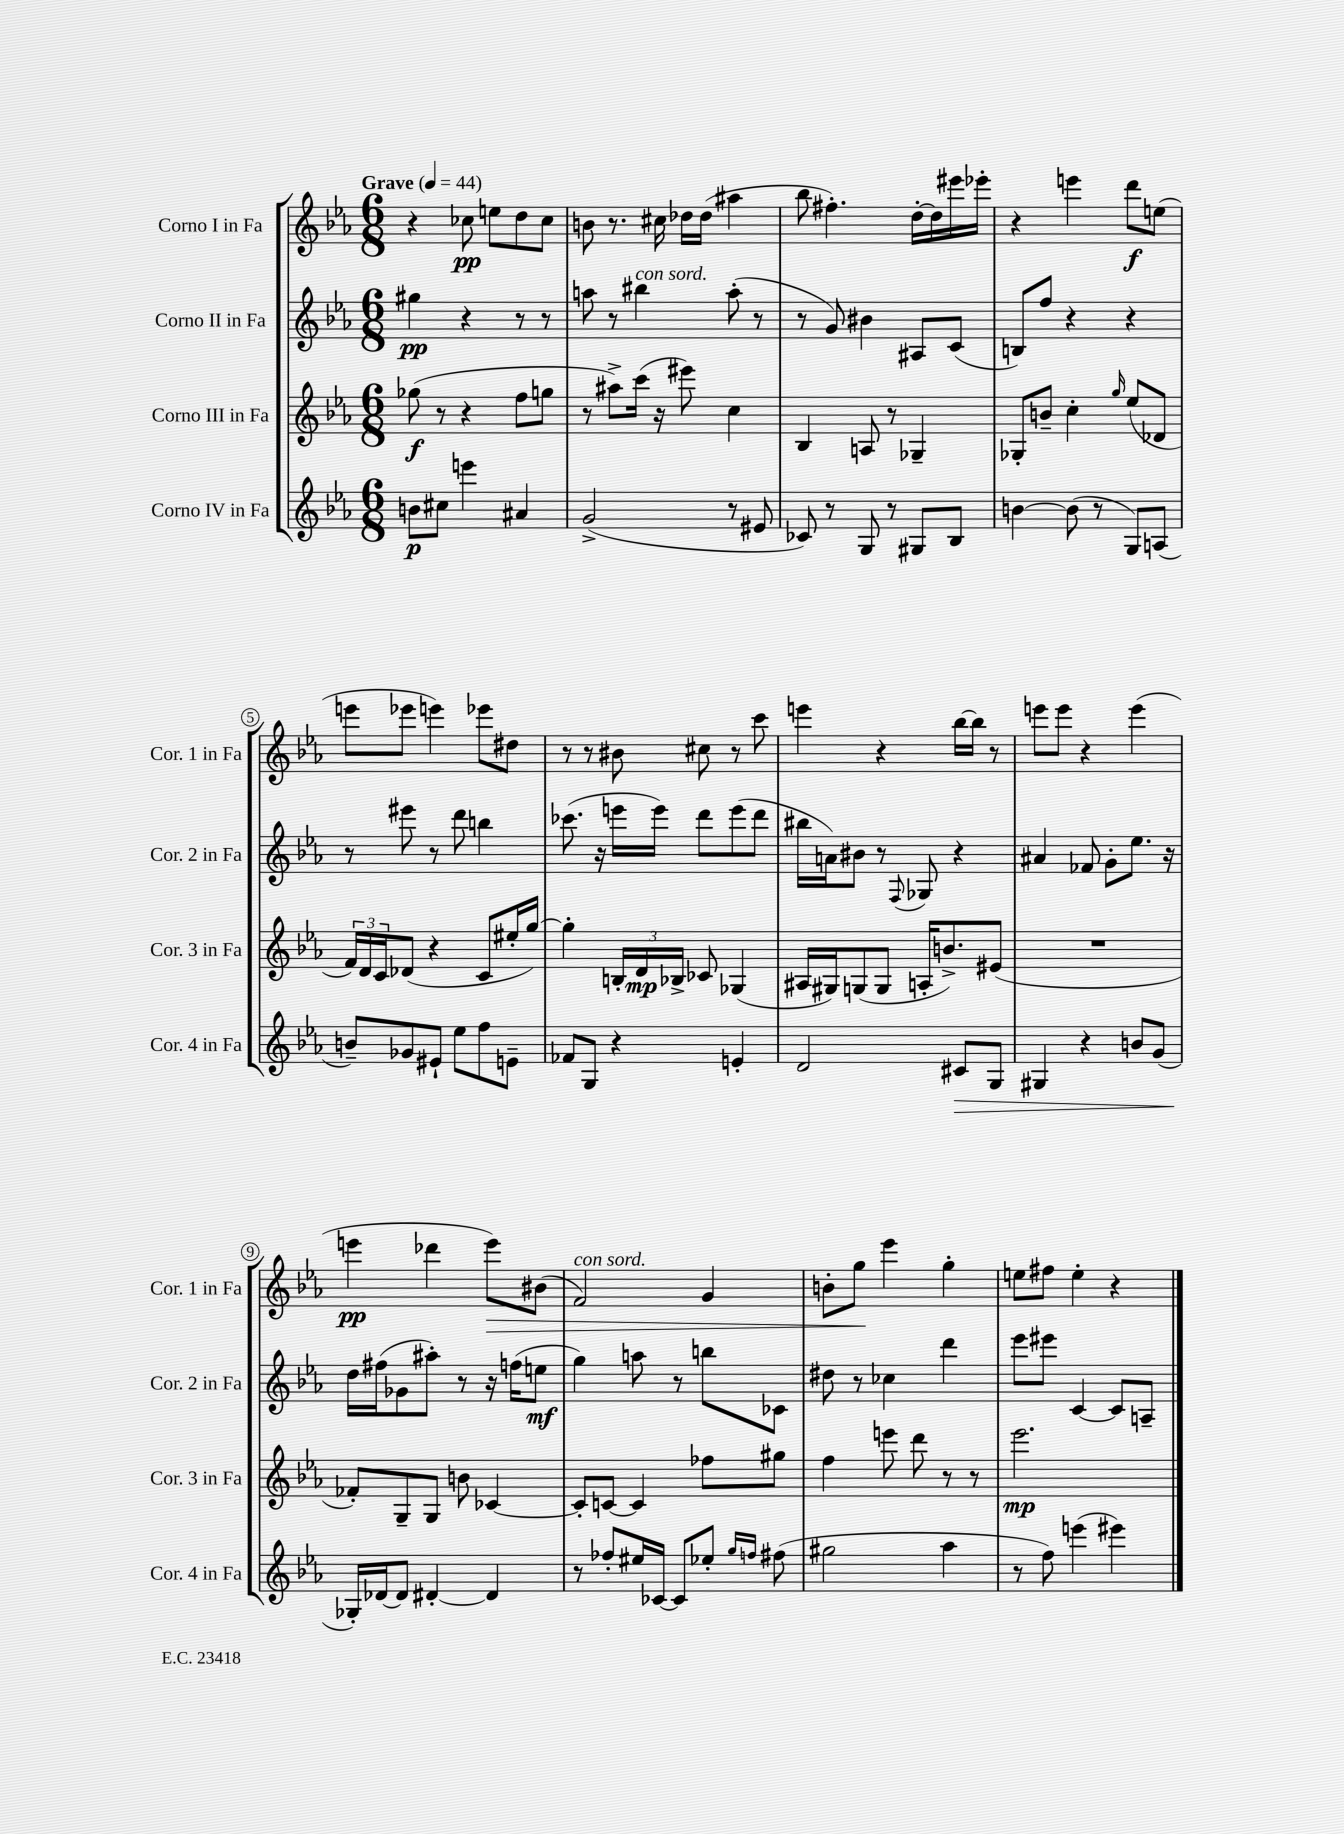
<<
\new StaffGroup <<
\new Staff = "s0" \with { instrumentName = "Corno I in Fa" shortInstrumentName = "Cor. 1 in Fa" } {
    \clef treble \key ees \major \numericTimeSignature \time 6/8 \tempo "Grave" 4 = 44
    r4 ces''8\pp e''8 d''8 ces''8 |
    b'8 r8. cis''16 des''16 des''16( ais''4 |
    bes''8 fis''4.-.) d''16~-. d''16 eis'''16 ees'''16-. |
    r4 e'''4 d'''8\f e''8( |
    e'''8 ees'''8 e'''4) ees'''8 dis''8 |
    r8 r8 bis'8 cis''8 r8 c'''8 |
    e'''4 r4 bes''16~ bes''16 r8 |
    e'''8 e'''8 r4 e'''4( |
    e'''4\pp des'''4 e'''8\>) bis'8( |
    f'2^\markup { \italic "con sord." }) g'4 |
    b'8-. g''8\! ees'''4 g''4-. |
    e''8 fis''8 e''4-. r4 \bar "|." |
}
\new Staff = "s1" \with { instrumentName = "Corno II in Fa" shortInstrumentName = "Cor. 2 in Fa" } {
    \clef treble \key ees \major \numericTimeSignature \time 6/8
    gis''4\pp r4 r8 r8 |
    a''8 r8 bis''4^\markup { \italic "con sord." } a''8-.( r8 |
    r8 g'8) bis'4 ais8 c'8( |
    b8) f''8 r4 r4 |
    r8 eis'''8 r8 d'''8 b''4 |
    ces'''8.( r16 e'''16 e'''16) d'''8 e'''8( d'''8 |
    bis''16 a'16) bis'8 r8 \appoggiatura { f8 } ges8 r4 |
    ais'4 fes'8 g'8-. ees''8. r16 |
    d''16 fis''16( ges'8 ais''8-.) r8 r16 f''16( e''8\mf |
    g''4) a''8 r8 b''8 ces'8 |
    dis''8 r8 ces''4 d'''4 |
    ees'''8 eis'''8 c'4~ c'8 a8-- \bar "|." |
}
\new Staff = "s2" \with { instrumentName = "Corno III in Fa" shortInstrumentName = "Cor. 3 in Fa" } {
    \clef treble \key ees \major \numericTimeSignature \time 6/8
    ges''8\f( r8 r4 f''8 g''8 |
    r8 ais''8->) c'''16( r16 eis'''8) c''4 |
    bes4 a8 r8 ges4-- |
    ges8-. b'8-- c''4-. \grace { g''16 } ees''8( des'8 |
    \tuplet 3/2 { f'16) d'16 c'16 } des'8( r4 c'8 eis''16-. g''16~) |
    g''4-. \tuplet 3/2 { b16-. d'16\mp bes16-> } ces'8 ges4( |
    ais16 gis16) g8( g8 a16-. b'8.->) eis'8( |
    R2. |
    fes'8-.) g8-- g8 b'8 ces'4~ |
    ces'8-. c'8~ c'4 fes''8 gis''8 |
    f''4 e'''8 d'''8 r8 r8 |
    ees'''2.\mp \bar "|." |
}
\new Staff = "s3" \with { instrumentName = "Corno IV in Fa" shortInstrumentName = "Cor. 4 in Fa" } {
    \clef treble \key ees \major \numericTimeSignature \time 6/8
    b'8\p cis''8 e'''4 ais'4 |
    g'2->( r8 eis'8 |
    ces'8) r8 g8 r8 gis8 bes8 |
    b'4~ b'8( r8 g8) a8( |
    b'8--) ges'8 eis'8-! ees''8 f''8 e'8-- |
    fes'8 g8 r4 e'4-. |
    d'2 cis'8\> g8 |
    gis4 r4 b'8 g'8( |
    ges16-.\!) des'16~ des'8 dis'4~-. dis'4 |
    r8 fes''8-. eis''16 ces'16~ ces'8 ees''8-. \grace { g''16 f''16 } fis''8( |
    gis''2 aes''4 |
    r8 f''8) e'''4( eis'''4) \bar "|." |
}
>>
>>
\layout { \context { \Score \override BarNumber.stencil = #(make-stencil-circler 0.1 0.3 ly:text-interface::print) } }
